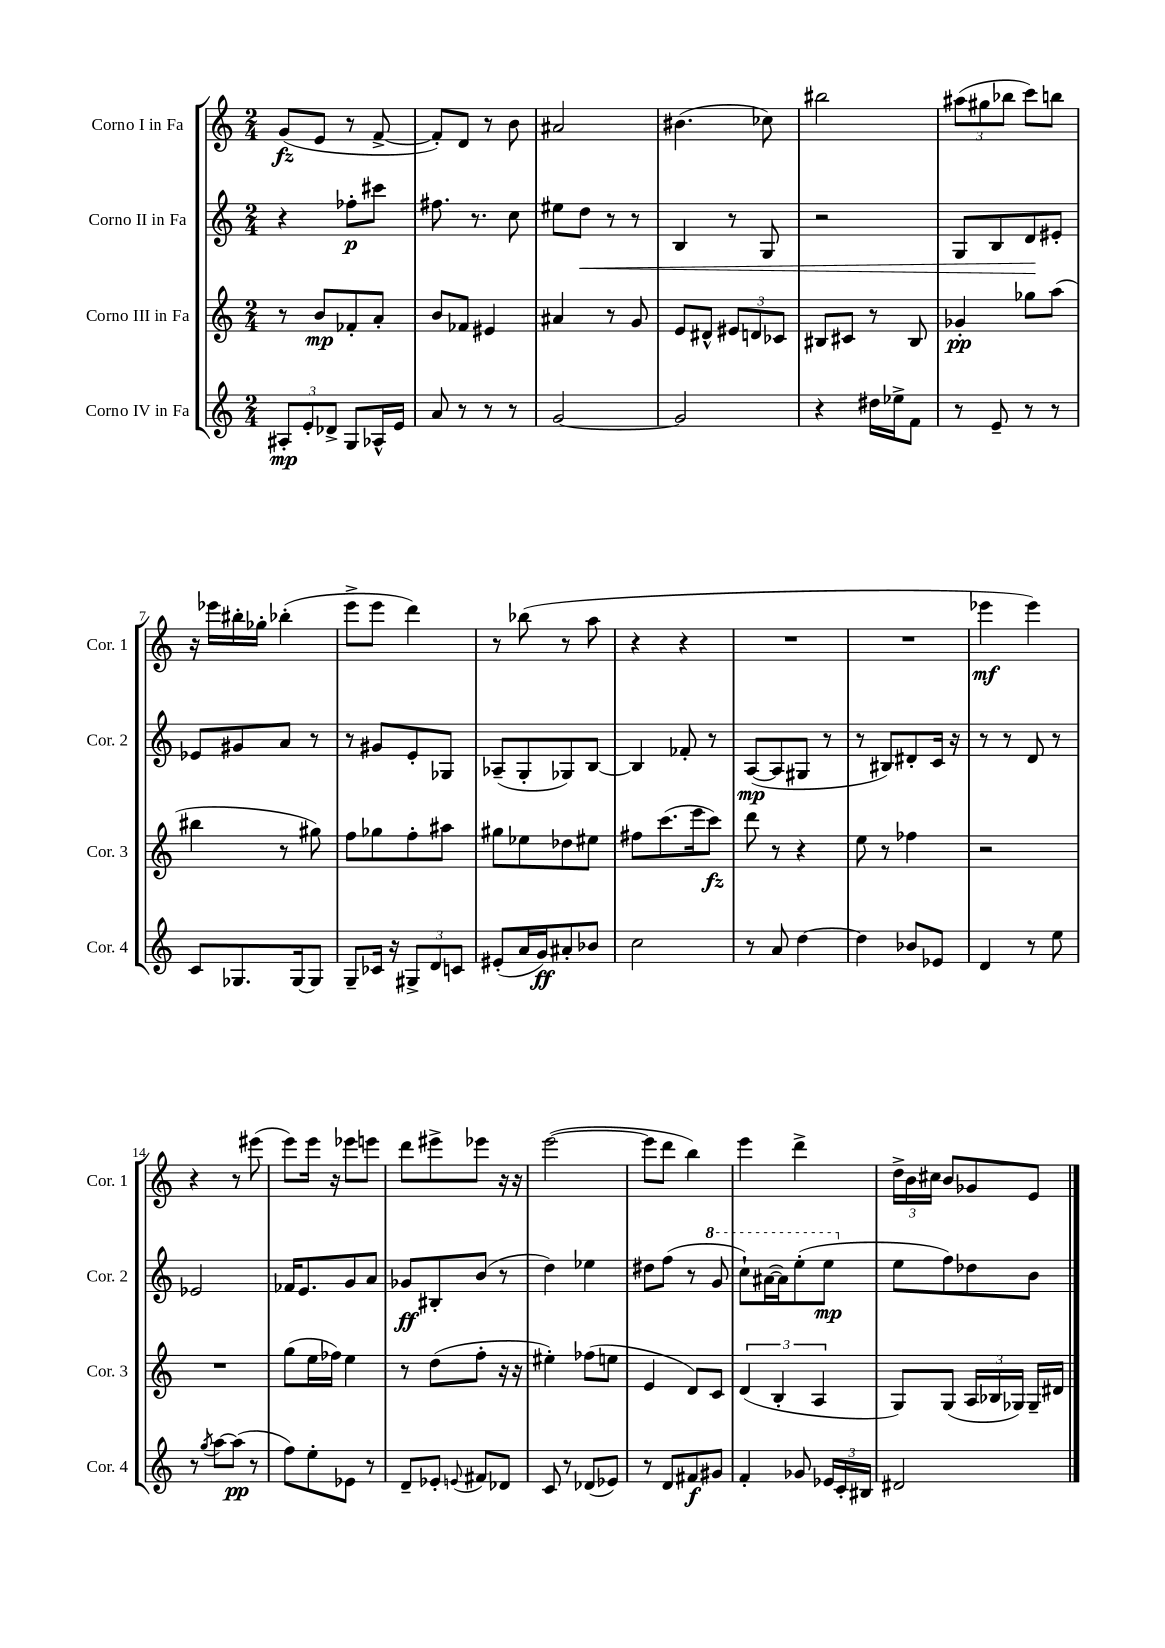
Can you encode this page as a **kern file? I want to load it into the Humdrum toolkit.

**kern	**kern	**kern	**kern
*staff4	*staff3	*staff2	*staff1
*clefG2	*clefG2	*clefG2	*clefG2
*k[]	*k[]	*k[]	*k[]
*M2/4	*M2/4	*M2/4	*M2/4
12A#'	8r	4r	(8g
12e'	.	.	.
.	8b	.	8e
12d-^	.	.	.
8G	8f-'	8ff-'	8r
16A-^^	8a'	8ccc#	[8f^
16e	.	.	.
=	=	=	=
8a	8b	8.ff#	8f'])
8r	8f-	.	8d
.	.	8.r	.
8r	4e#	.	8r
8r	.	8cc	8b
=	=	=	=
[2g	4a#	8ee#	2a#
.	.	8dd	.
.	8r	8r	.
.	8g	8r	.
=	=	=	=
2g]	8e	4B	(4.b#
.	8d#^^	.	.
.	12e#	8r	.
.	12d	.	.
.	.	8G	8cc-)
.	12c-	.	.
=	=	=	=
4r	8B#	2r	2bb#
.	8c#	.	.
16dd#	8r	.	.
16ee-^	.	.	.
8f	8B#	.	.
=	=	=	=
8r	4g-'	8G	(12aa#
.	.	.	12gg#
8e~	.	8B	.
.	.	.	12bb-
8r	8gg-	8d	8ccc)
8r	(8aa	8e#'	8bb
=	=	=	=
8c	4bb#	8e-	16r
.	.	.	16eee-
8.G-	.	8g#	16bb#'
.	.	.	16gg-'
.	8r	8a	(4bb-'
[16G-	.	.	.
8G-]	8gg#)	8r	.
=	=	=	=
8G~	8ff	8r	8eee^
16c-	8gg-	8g#	8eee
16r	.	.	.
12G#^	8ff'	8e'	4ddd)
12d	.	.	.
.	8aa#	8G-	.
12c	.	.	.
=	=	=	=
(8e#'	8gg#	(8A-~	8r
16a	8ee-	8G'	(8bb-
16g)	.	.	.
8a#'	8dd-	8G-)	8r
8b-	8ee#	[8B	8aa
=	=	=	=
2cc	8ff#	4B]	4r
.	(8.ccc	.	.
.	.	8f-'	4r
.	16eee	.	.
.	8ccc)	8r	.
=	=	=	=
8r	8ddd	([8A	2r
8a	8r	8A]	.
[4dd	4r	8G#	.
.	.	8r	.
=	=	=	=
4dd]	8ee	8r	2r
.	8r	8B#)	.
8b-	4ff-	8d#'	.
8e-	.	16c	.
.	.	16r	.
=	=	=	=
4d	2r	8r	4eee-
.	.	8r	.
8r	.	8d	4eee-)
8ee	.	8r	.
=	=	=	=
8r	2r	2e-	4r
8qgg	.	.	.
[8aa	.	.	.
(8aa]	.	.	8r
8r	.	.	(8eee#
=	=	=	=
8ff)	(8gg	16f-	8eee)
.	.	8.e	.
8ee'	16ee	.	16eee
.	16ff-)	.	16r
8e-	4ee	8g	8eee-
8r	.	8a	8eee
=	=	=	=
8d~	8r	8g-	8ddd
8e-'	(8dd	8B#'	8eee#^
8qqe	.	.	.
8f#	8ff'	(8b	8eee-
8d-	16r	8r	16r
.	16r	.	16r
=	=	=	=
8c	4ee#')	4dd)	([2eee
8r	.	.	.
(8d-	(8ff-	4ee-	.
8e-)	8ee	.	.
=	=	=	=
8r	4e	8dd#	8eee]
8d	.	(8ff	8ddd
8f#	8d)	8r	4bb)
8g#	8c	8gg	.
=	=	=	=
4f'	(6d	8ccc`)	4eee
.	.	([16aa#	.
.	6B'	.	.
.	.	16aa#])	.
8g-	.	(8eee'	4ddd^
.	6A	.	.
24e-	.	8eee	.
24c'	.	.	.
24B#	.	.	.
=	=	=	=
2d#	8G)	8ee	24dd^
.	.	.	24b
.	.	.	24cc#
.	(8G	8ff)	8b
.	24A	8dd-	8g-
.	24B-	.	.
.	24G-)	.	.
.	16G-~	8b	8e
.	16d#	.	.
==	==	==	==
*-	*-	*-	*-
